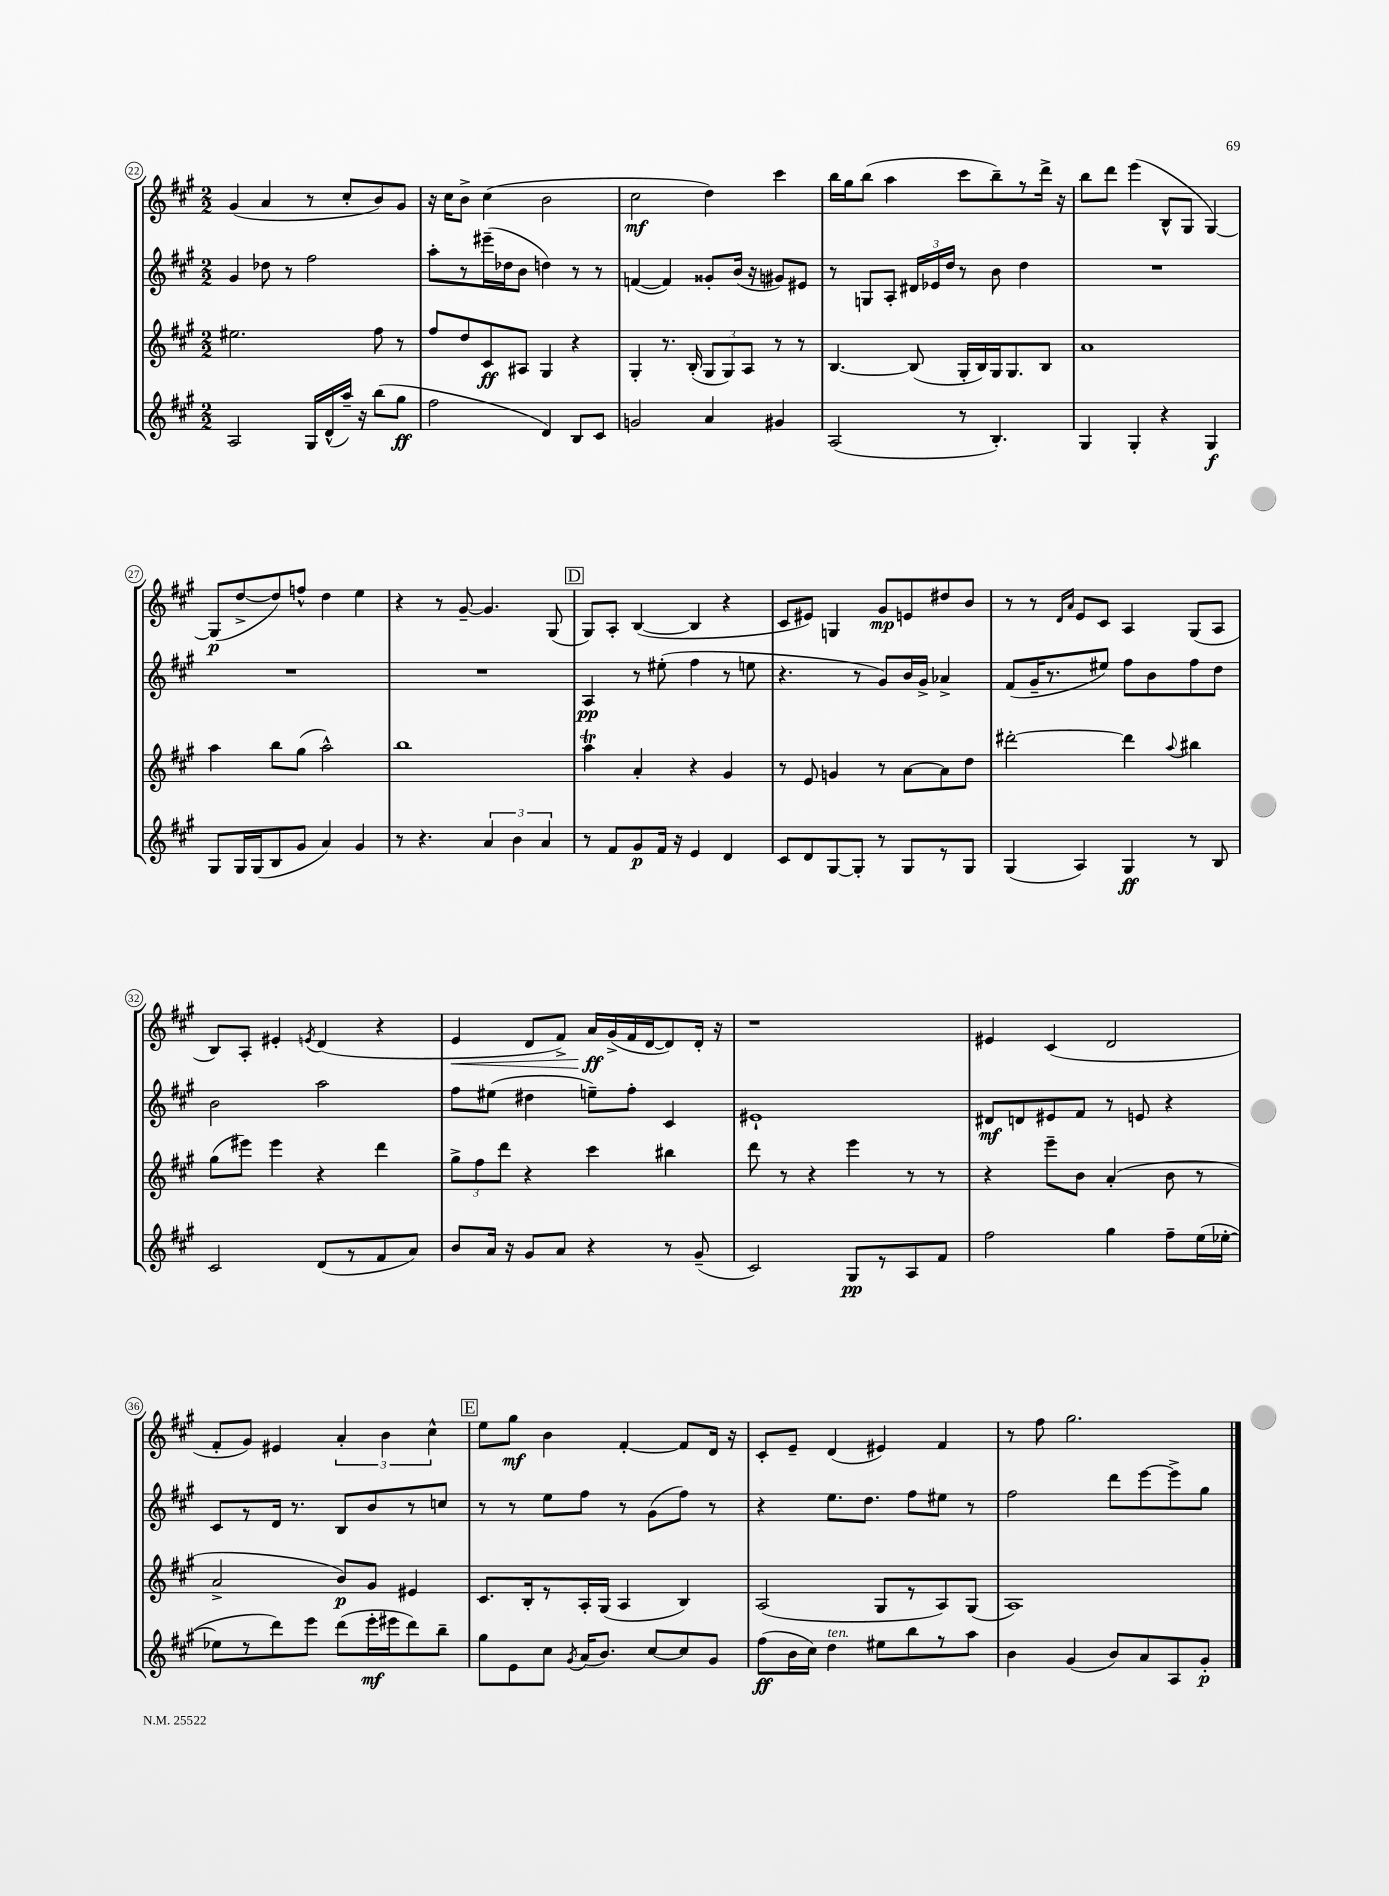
<<
\new StaffGroup <<
\new Staff = "s0" {
    \clef treble \key a \major \numericTimeSignature \time 2/2
    \autoBeamOff gis'4( a'4 r8 cis''8[-. b'8) gis'8] |
    r16 cis''16[ b'8]-> cis''4( b'2 |
    cis''2\mf d''4) cis'''4 |
    b''16[ gis''16 b''8]( a''4 cis'''8[ b''8--) r8 d'''16]-> r16 |
    b''8[ d'''8] e'''4( b8[-^ gis8] gis4~) |
    gis8[\p( d''8~-> d''8) f''8]-^ d''4 e''4 |
    r4 r8 gis'8~-- gis'4. gis8( |
    \mark \markup { \box "D" } gis8[) a8]-. b4~( b4 r4 |
    cis'8[ eis'8]) g4 gis'8[\mp e'8 dis''8 b'8] |
    r8 r8 \grace { d'16[ a'16] } e'8[ cis'8] a4 gis8[( a8] |
    b8[) a8]-. eis'4-. \acciaccatura { e'8 } d'4( r4 |
    e'4\< d'8[ fis'8]->) a'16[\ff\! gis'16->( fis'16 d'16~ d'8) d'16]-. r16 |
    r1 |
    eis'4 cis'4( d'2 |
    fis'8[-. gis'8]) eis'4 \tuplet 3/2 { a'4-. b'4 cis''4-^ } |
    \mark \markup { \box "E" } e''8[ gis''8]\mf b'4 fis'4~-. fis'8[ d'16] r16 |
    cis'8[-. e'8]-- d'4( eis'4) fis'4 |
    r8 fis''8 gis''2. \bar "|." |
}
\new Staff = "s1" {
    \clef treble \key a \major \numericTimeSignature \time 2/2
    \autoBeamOff gis'4 des''8 r8 fis''2 |
    a''8[-. r8 eis'''16--( des''16 b'8] d''4) r8 r8 |
    f'4~( f'4) gisis'8[-. b'16]( r16 gis'8[) eis'8] |
    r8 g8[ a8]-. \tuplet 3/2 { dis'16[ ees'16 d''16] } r8 b'8 d''4 |
    R1 |
    R1 |
    R1 |
    \mark \markup { \box "D" } a4\pp r8 eis''8-.( fis''4 r8 e''8 |
    r4. r8 gis'8[) b'16 gis'16]-> aes'4-> |
    fis'8[( gis'16-- r8. eis''8]) fis''8[ b'8 fis''8 d''8] |
    b'2 a''2 |
    fis''8[ eis''8]( dis''4 e''8[--) fis''8]-. cis'4 |
    eis'1-! |
    dis'8[\mf d'8 eis'8 fis'8] r8 e'8 r4 |
    cis'8[ r8 d'16] r8. b8[ b'8 r8 c''8] |
    \mark \markup { \box "E" } r8 r8 e''8[ fis''8] r8 gis'8[( fis''8]) r8 |
    r4 e''8.[ d''8.] fis''8[ eis''8] r8 |
    fis''2 d'''8[ e'''8~ e'''8-> gis''8] \bar "|." |
}
\new Staff = "s2" {
    \clef treble \key a \major \numericTimeSignature \time 2/2
    \autoBeamOff eis''2. fis''8 r8 |
    fis''8[ d''8 cis'8\ff ais8] gis4 r4 |
    gis4-. r8. b16-.( \tuplet 3/2 { gis8[ gis8) a8] } r8 r8 |
    b4.~ b8( gis16[-. b16) gis16 gis8. b8] |
    a'1 |
    a''4 b''8[ gis''8]( a''2-^) |
    b''1 |
    \mark \markup { \box "D" } a''4\trill a'4-. r4 gis'4 |
    r8 e'8 g'4 r8 a'8[~ a'8 d''8] |
    dis'''2~-. dis'''4 \appoggiatura { a''8 } bis''4 |
    gis''8[( eis'''8]) eis'''4 r4 d'''4 |
    \tuplet 3/2 { gis''8[-> fis''8 d'''8] } r4 cis'''4 bis''4 |
    d'''8 r8 r4 e'''4 r8 r8 |
    r4 e'''8[-- b'8] a'4-.( b'8 r8 |
    a'2-> b'8[\p) gis'8] eis'4 |
    \mark \markup { \box "E" } cis'8.[ b16-. r8 a16-. gis16]( a4 b4) |
    a2( gis8[ r8 a8) gis8]( |
    a1) \bar "|." |
}
\new Staff = "s3" {
    \clef treble \key a \major \numericTimeSignature \time 2/2
    \autoBeamOff a2 gis16[ d'16-^( a''16]--) r16 b''8[( gis''8]\ff |
    fis''2 d'4) b8[ cis'8] |
    g'2 a'4 gis'4 |
    a2( r8 b4.-.) |
    gis4 gis4-. r4 gis4\f |
    gis8[ gis16 gis16( b8 gis'8] a'4) gis'4 |
    r8 r4. \tuplet 3/2 { a'4 b'4 a'4 } |
    \mark \markup { \box "D" } r8 fis'8[ gis'8\p fis'16] r16 e'4 d'4 |
    cis'8[ d'8 gis8~ gis8]-. r8 gis8[ r8 gis8] |
    gis4( a4) gis4\ff r8 b8 |
    cis'2 d'8[( r8 fis'8 a'8]) |
    b'8[ a'16] r16 gis'8[ a'8] r4 r8 gis'8--( |
    cis'2) gis8[\pp r8 a8 fis'8] |
    fis''2 gis''4 fis''8[-- e''16( ees''16]~-. |
    ees''8[ r8 d'''8) e'''8] d'''8[( e'''16-.\mf eis'''16 d'''8) b''8]-- |
    \mark \markup { \box "E" } gis''8[ e'8 cis''8] \acciaccatura { gis'8 } a'16[( b'8.]) cis''8[~ cis''8 gis'8] |
    fis''8[\ff( b'16 cis''16]) d''4^\markup { \italic "ten." } eis''8[ b''8 r8 a''8] |
    b'4 gis'4( b'8[) a'8 a8 gis'8]-.\p \bar "|." |
}
>>
>>
\layout { \context { \Score currentBarNumber = #22 \override BarNumber.stencil = #(make-stencil-circler 0.1 0.3 ly:text-interface::print) } }
